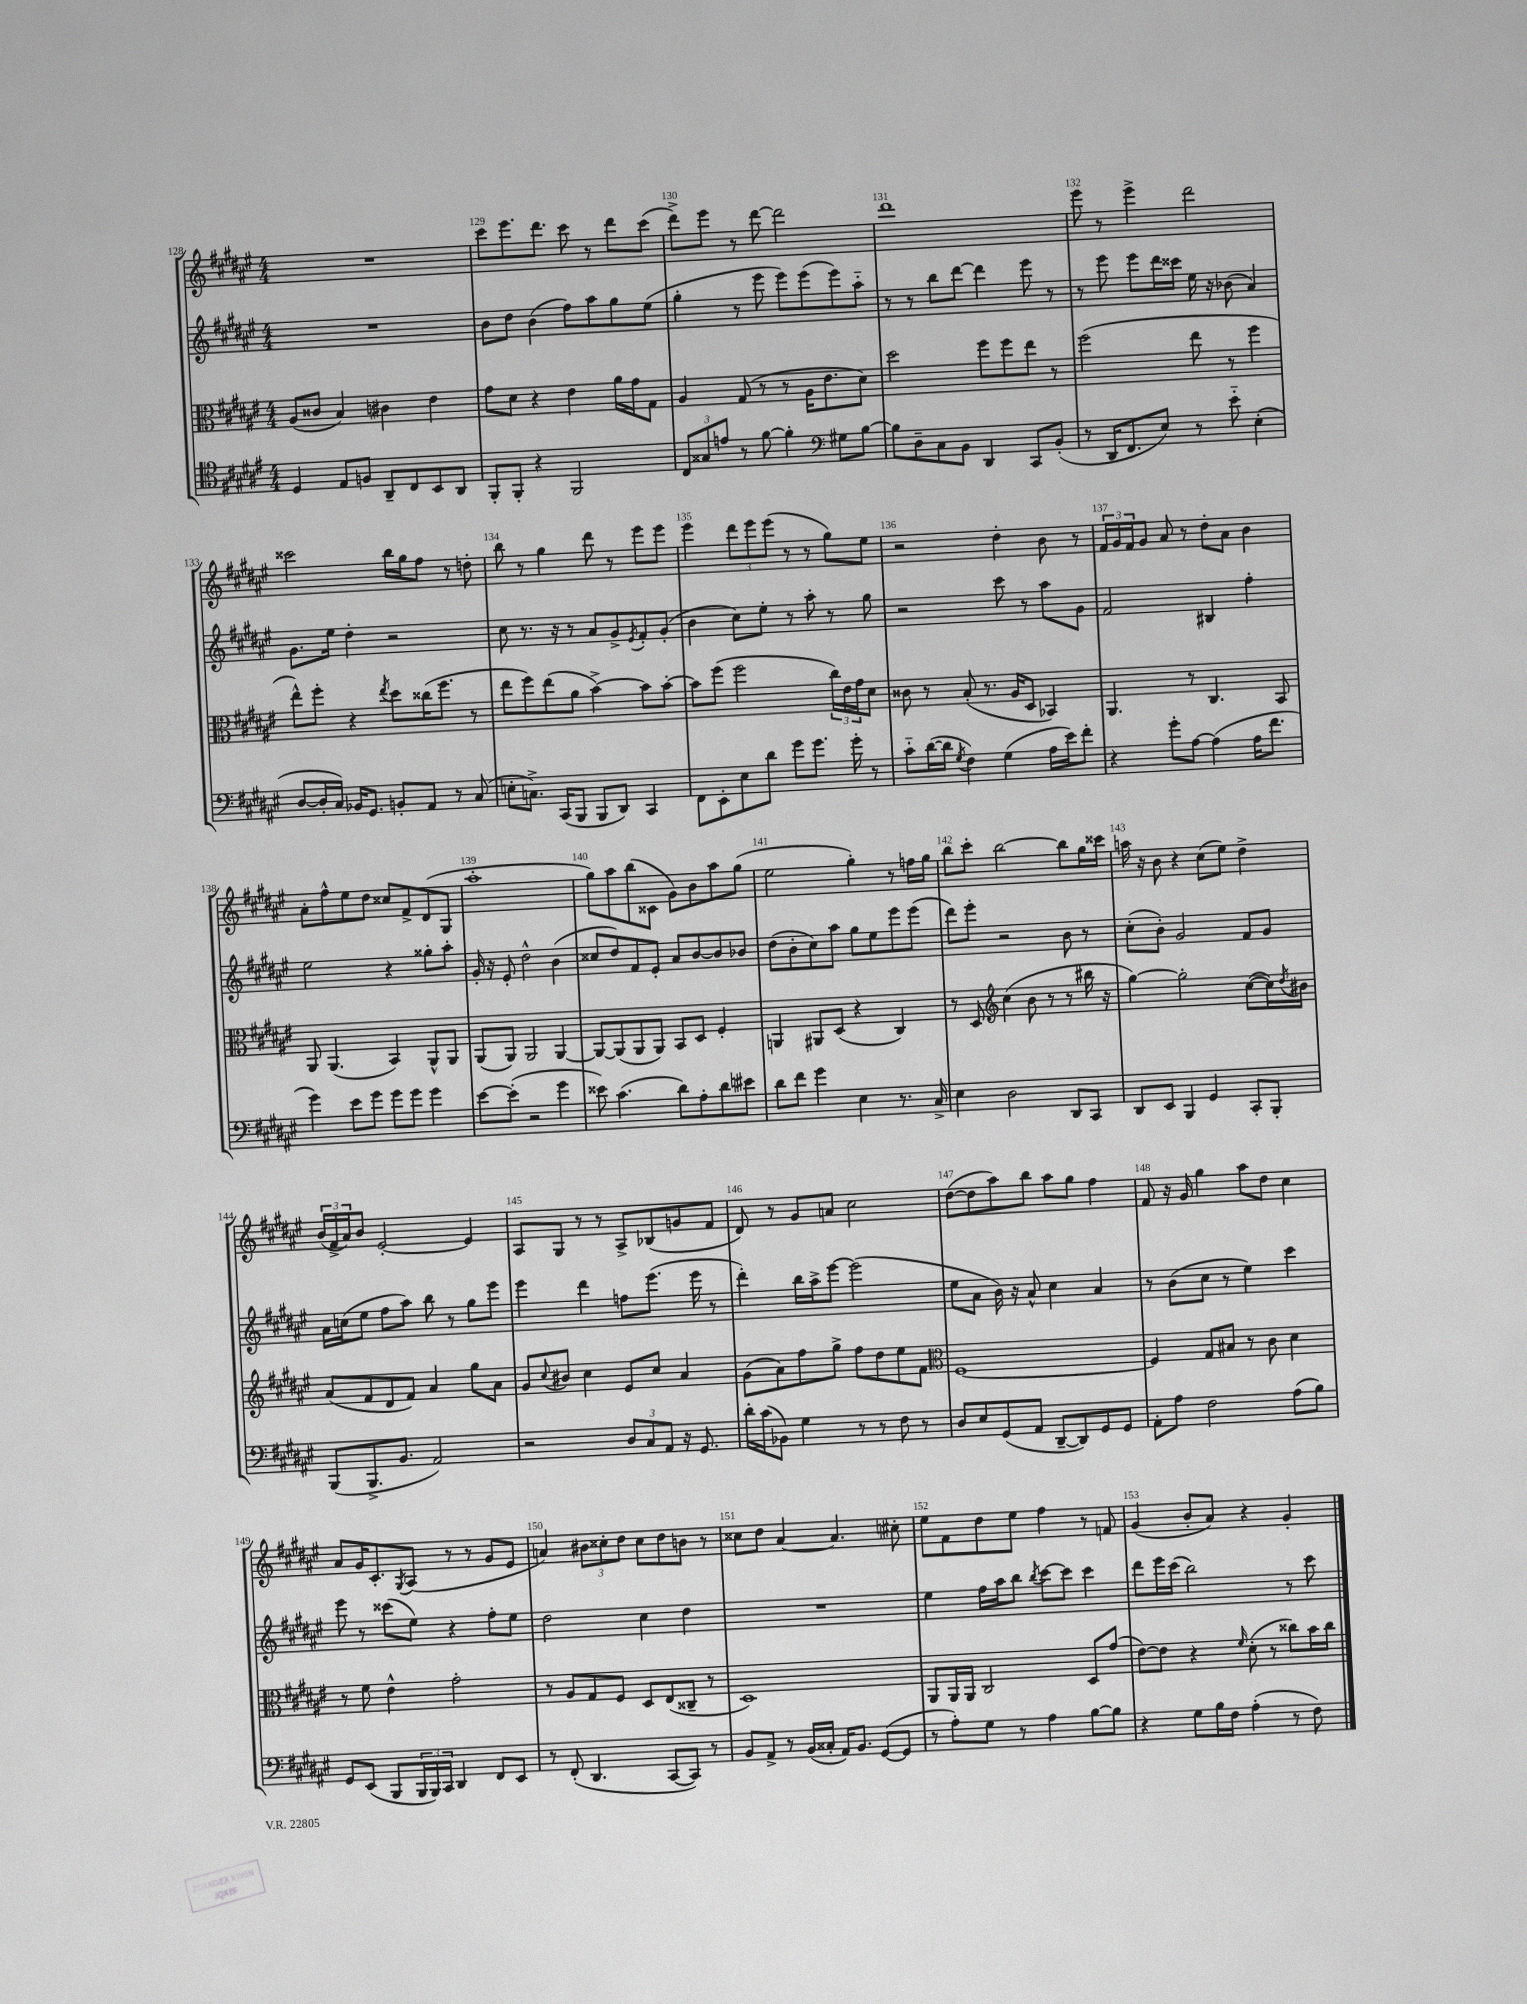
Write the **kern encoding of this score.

**kern	**kern	**kern	**kern
*staff4	*staff3	*staff2	*staff1
*clefC4	*clefC3	*clefG2	*clefG2
*k[f#c#g#d#a#e#]	*k[f#c#g#d#a#e#]	*k[f#c#g#d#a#e#]	*k[f#c#g#d#a#e#]
*M4/4	*M4/4	*M4/4	*M4/4
4D#	(8A#	1r	1r
.	8c##	.	.
8E#	4B)	.	.
8F	.	.	.
8AA#~	4c#	.	.
8C#	.	.	.
8BB	4e#	.	.
8AA#	.	.	.
=	=	=	=
8FF#'	8g#	8b	8ccc#
8FF#'	8d#	8dd#	8.eee#
4r	4r	(4b	.
.	.	.	8.ddd#
2FF#	4e#	8ff#)	8ccc#
.	.	8aa#	8r
.	16a#	8gg#	8ddd#
.	16g#	.	.
.	8G#	(8ee#	(8ccc#
=	=	=	=
12C#	4A#	4gg#'	8ddd#^)
12G##	.	.	.
.	.	.	8eee#
12e	.	.	.
8r	(8G#	8r	8r
[8f#	8r	8eee#	[8ddd#
4f#']	8r	8eee#)	2ddd#]
.	16A#	(8eee#	.
.	8.e#	.	.
*clefF4	*	*	*
8G#	.	8eee#)	.
[8B	8d#)	8aa#'~	.
=	=	=	=
8B]	2dd#	8r	1ddd#
8D#~	.	8r	.
8C#	.	8bb	.
8BB	.	[8ddd#	.
4DD#	8ff#	4ddd#]	.
.	8ff#	.	.
8CC#	8ee#	8eee#	.
(8BB'	8r	8r	.
=	=	=	=
8r	(2ff#	8r	8eee#
16DD#	.	8eee#	8r
8.FF#	.	.	.
.	.	8eee#	4eee#^
8E#)	.	16ddd#	.
.	.	16ccc##	.
8r	8ee#	16ee#	2ddd#
.	.	16r	.
8e#'~	8r	(8b-	.
(4E#'	4ff#	4a#)	.
=	=	=	=
[8D#	8ee#^^)	8.g#	2ccc##
16D#']	8ff#'	.	.
16C#)	.	16ee#	.
16BB-	4r	4dd#'	.
8.GG#	.	.	.
.	8qee#	.	.
8BB'	8dd#	2r	16bb
.	.	.	16gg#
8AA#	(16cc##	.	8ff#
.	8.ff#	.	.
8r	.	.	8r
(8C#	8r	.	8dd'
=	=	=	=
8E'	8ee#	8cc#	8bb
8.C^)	8ff#)	8.r	8r
.	(8ee#	.	4gg#
(16CC#	.	16r	.
8BBB	8a#	8r	.
8BBB	[4b^)	8a#	8ddd#
8DD#)	.	8g#^	8r
.	.	8qe#	.
4CC#	8b]	8f#'	8eee#
.	[8b'	(8g#'	8eee#
=	=	=	=
8FF#	8b]	4b	4eee#
8EE#'	(8ff#	.	.
8E#	2ff#	8cc#)	12ddd#
.	.	.	12eee#
8d#	.	8ee#'	.
.	.	.	(12eee#
8g#	.	8r	8r
8.g#	.	8aa#'	8r
.	24cc#)	8r	8gg#)
.	24e#	.	.
16g#'	.	.	.
.	24g#	.	.
8r	8d#	8gg#	8ee#
=	=	=	=
8c#'~	8c##	2r	2r
([16d#	8r	.	.
16d#]	.	.	.
8qG#	.	.	.
4F#)	(8B'	.	.
.	8.r	.	.
(4G#	.	8ccc#	4dd#'
.	16A#	.	.
.	8D#	8r	.
16A#	4BB-)	8aa#	8b
16e#)	.	.	.
8f#'	.	8g#	8r
=	=	=	=
4r	4.AA#	2f#	24f#
.	.	.	24g#
.	.	.	24f#
.	.	.	8g#
8g#'	.	.	8a#
[8A#	8r	.	8r
(4A#]	4.C#	4B#	8dd#'
.	.	.	8a#
16A#	.	4ff#'	4b
8.f#	.	.	.
.	8BB	.	.
=	=	=	=
4g#)	8AA#	2ee#	8a#'
.	(4.AA#	.	8ff#^^
8e#	.	.	8ee#
8g#	.	.	8dd#
8g#	4BB)	4r	8cc##
8g#	.	.	8f#^
4g#	8AA#^^	8gg##'	(8d#
.	8AA#	8aa#'	8G#
=	=	=	=
[8e#	(8AA#	16g#'	1aa#'
.	.	16r	.
(8e#']	8AA#)	8e#'	.
2r	2AA#	2dd#^^	.
4g#	[4AA#	(4b	.
=	=	=	=
8e##)	8AA#_	8cc##	8gg#)
(4.c#	(8AA#]	8dd#)	8aa#
.	8AA#	8f#	(8bb
.	8AA#)	8e#'	8c##
8d#)	8BB	8a#	8g#)
8A#'	8D#	[8b	8b
8d#	4F#'	8b]	8aa#
8e#	.	8b-	(8gg#
=	=	=	=
8d#	4AA	(8dd#	2ee#
8f#	.	8b'	.
4g#	8AA#	8cc#)	.
.	(8D#	8aa#	.
4E#	4r	8gg#	4gg#')
.	.	8ee#	.
8.r	4C#)	8eee#	8r
.	.	(8eee#	16ff
16C#^	.	.	16gg#
=	=	=	=
4E#	8r	8ddd#)	8bb
.	8D#	8eee#'	8ccc#'
*	*clefG2	*	*
2D#	(4cc#	2r	[2bb
.	8b	.	.
.	8r	.	.
8DD#	8r	8b	8bb]
8CC#	16bb#	8r	16gg#
.	16r	.	16ccc##
=	=	=	=
8DD#	[4gg#)	(8cc#'	16aa
.	.	.	16r
8EE#	.	8b')	8b
4BBB	2gg#']	2g#	4r
4GG#	.	.	(8cc#
.	.	.	8ee#)
8CC#'	([8cc#	8f#	4dd#^
8BBB'	16cc#])	8g#	.
.	8qdd#	.	.
.	16b#	.	.
=	=	=	=
(8BBB	(8a#	16a#	(24b
.	.	.	24f#^
.	.	(16cc	.
.	.	.	24a#)
8.BBB^	8f#	8ee#	8b
.	8d#	8ff#	[2e#'
8.BB	.	.	.
.	8f#)	8aa#)	.
2AA#)	4a#	8bb	.
.	.	8r	.
.	8gg#	8gg#	4e#]
.	8a#	8eee#	.
=	=	=	=
2r	8g#	4eee#	8A#
.	8qqcc#	.	.
.	8b#	.	8G#
.	4cc#	4ddd#	8r
.	.	.	8r
12D#	8e#	8ff	8A#^
12C#	.	.	.
.	8cc#	(8.eee#	(8B-
12AA#	.	.	.
16r	4a#	.	8g
8.GG#	.	16eee#	.
.	.	8r	8f#
=	=	=	=
16d#'	(8g#	4ddd#')	8d#)
(16c#	.	.	.
8BB-)	8a#)	.	8r
4G#	8ff#	16bb	8g#
.	.	16aa#^	.
.	8gg#^	[8eee#	8a
8r	8ff#	(2eee#]	2cc#
8r	8dd#	.	.
8F#	8ee#	.	.
8r	8f#	.	.
=	=	=	=
*	*clefC3	*	*
8D#	[1F#	8ee#	([8dd#
8E#	.	8a#	8dd#]
(8GG#	.	16b)	8aa#)
.	.	16r	.
8AA#	.	8a#^^	8bb
[8DD#~	.	4cc#	8aa#
8DD#])	.	.	8gg#
8GG#	.	4a#	4ff#
8GG#	.	.	.
=	=	=	=
8AA#'	4F#]	8r	8f#
8A#	.	(8b	16r
.	.	.	16g#
2F#	8G#	8cc#	4gg#
.	8B#	8r	.
.	8r	4ee#)	8aa#
.	8c#	.	8dd#
(8A#	4d#	4ccc#	4cc#
8B)	.	.	.
=	=	=	=
8GG#	8r	8eee#	8a#
(8EE#	8f#	8r	16g#
.	.	.	8.c#'
8BBB	4e#^^	(8ccc##	.
.	.	.	8qG#
24BBB	.	8ee#)	(8A#
24BBB)	.	.	.
24CC#	.	.	.
4DD#	2g#'	4r	8r
.	.	.	8r
8FF#	.	8ff#'	8g#
8EE#	.	8ee#	8e#
=	=	=	=
8r	8r	2dd#	4a)
(8FF#'	8A#	.	.
4.DD#	8G#	.	12b#
.	.	.	12cc##'
.	8F#	.	.
.	.	.	12dd#
.	8D#	4cc#	8cc##
[8CC#	(8E#	.	8dd#
8CC#])	8C##~	4dd#	8b
8r	8r	.	8r
=	=	=	=
8BB	1D#)	1r	8cc##
8AA#^	.	.	8dd#
8r	.	.	[4a#
(16BB	.	.	.
16C##'	.	.	.
16AA#)	.	.	4.a#]
8.BB	.	.	.
([8GG#	.	.	.
8GG#]	.	.	8cc#'
=	=	=	=
8r	8AA#	4ee#	8ee#
8A#')	16AA#	.	8f#
.	16AA#	.	.
8G#	2C#	16ff#	8dd#
.	.	16aa#	.
8r	.	8bb	8ee#
.	.	8qbb	.
4A#	.	[8ccc#	4ff#
.	.	8ccc#]	.
[8B	8D#	4ccc#	8r
8B]	(8g#	.	8f
=	=	=	=
4r	[8e#)	8ddd#	(4g#
.	8e#]	16eee#	.
.	.	(16ccc#	.
8G#	4r	2bb)	8b'
16B	.	.	8a#)
16F#	.	.	.
.	16qqf#	.	.
(4A#'	(8d#'	.	4r
.	8r	.	.
8r	8cc##)	8r	4g#'
8F#)	16b	8ccc#	.
.	16cc##	.	.
==	==	==	==
*-	*-	*-	*-
